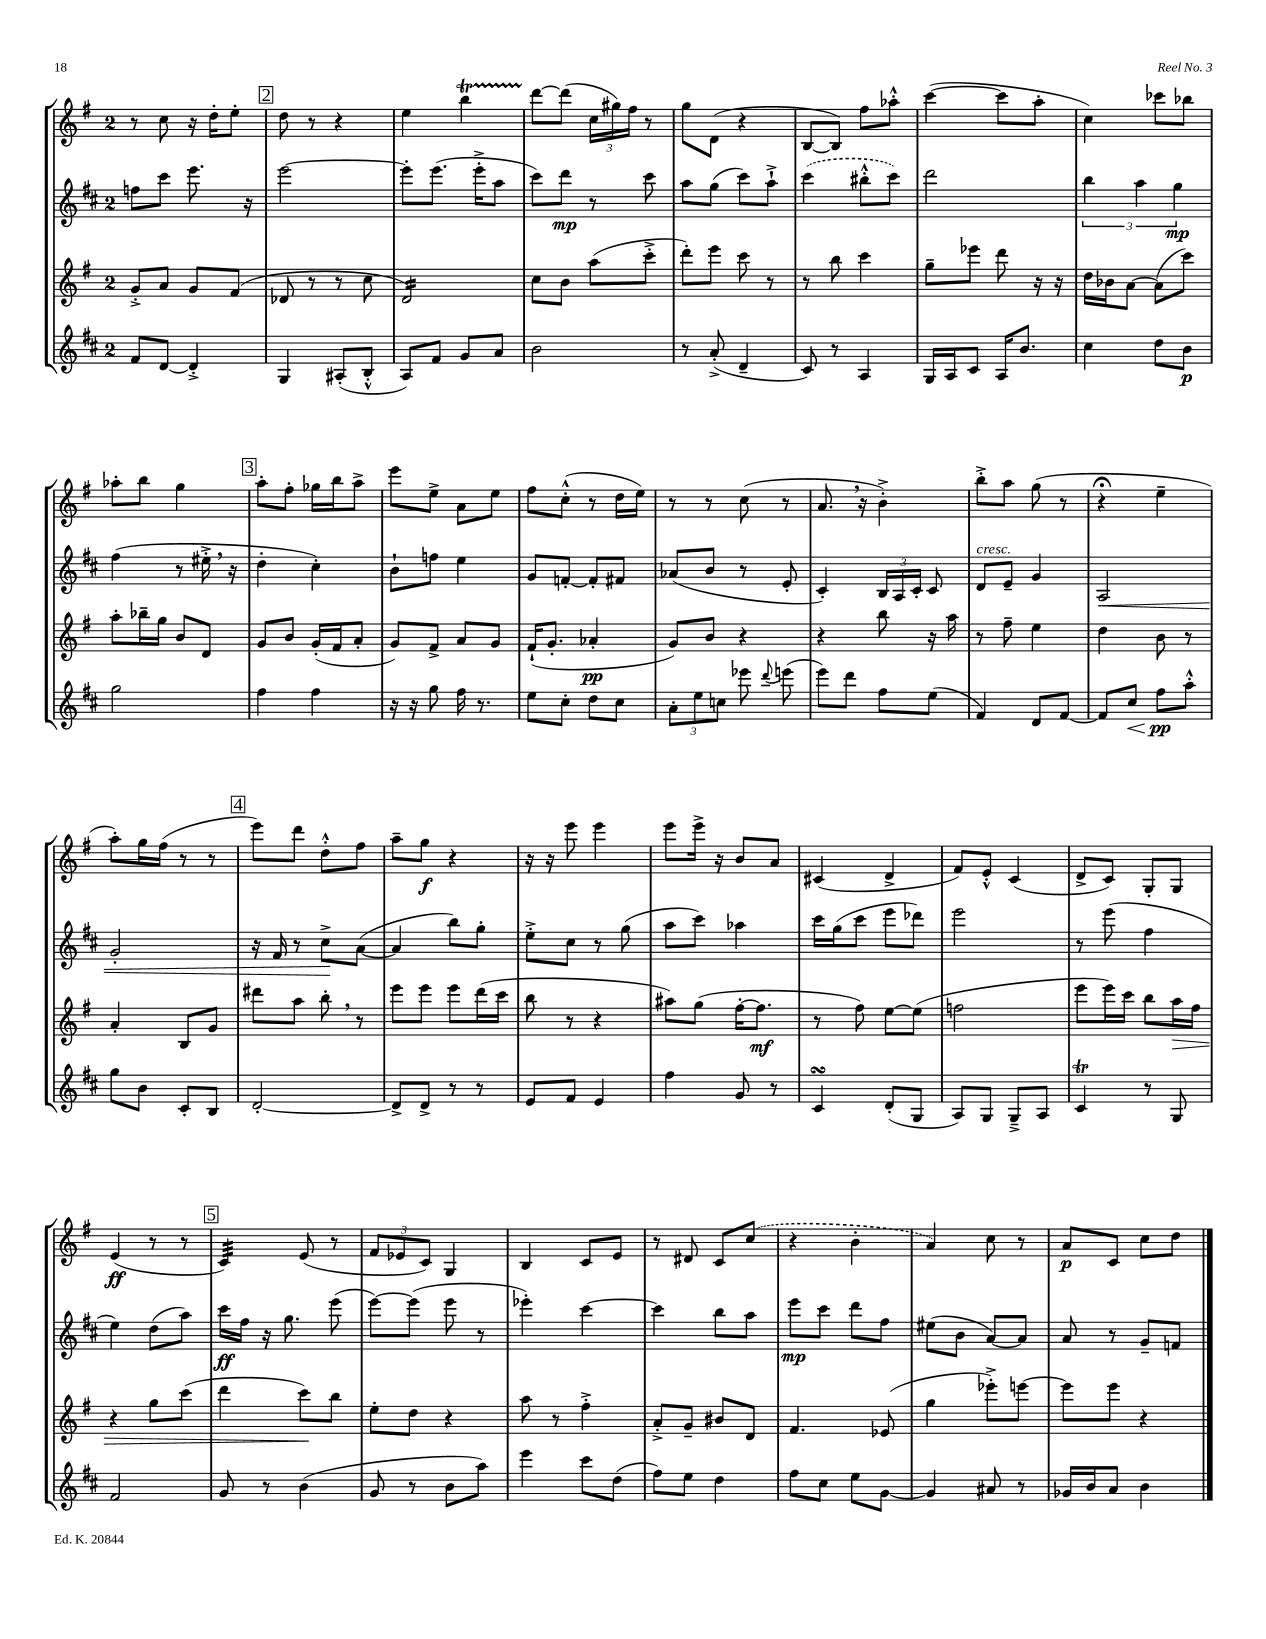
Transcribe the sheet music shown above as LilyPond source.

<<
\new StaffGroup <<
\new Staff = "s0" {
    \clef treble \key g \major \once \override Staff.TimeSignature.style = #'single-digit \time 2/4
    \autoBeamOff r8 c''8 r16 d''16[-. e''8]-. |
    \mark \markup { \box "2" } d''8 r8 r4 |
    e''4 b''4\startTrillSpan |
    d'''8[~\stopTrillSpan d'''8]( \tuplet 3/2 { c''16[ gis''16) fis''16] } r8 |
    g''8[ d'8]( r4 |
    b8[~ b8]) fis''8[ aes''8]-.-^ |
    c'''4~( c'''8[ a''8]-. |
    c''4) ces'''8[ bes''8] |
    aes''8[-. b''8] g''4 |
    \mark \markup { \box "3" } a''8[-. fis''8]-. ges''16[ b''16 a''8]-> |
    e'''8[ e''8]-> a'8[ e''8] |
    fis''8[ c''8]-.-^( r8 d''16[ e''16]) |
    r8 r8 c''8( r8 |
    a'8. \breathe r16 b'4-.->) |
    b''8[-.-> a''8] g''8( r8 |
    r4\fermata e''4-- |
    a''8[-.) g''16 fis''16]( r8 r8 |
    \mark \markup { \box "4" } e'''8[) d'''8] d''8[-.-^ fis''8] |
    a''8[-- g''8]\f r4 |
    r16 r16 e'''8 e'''4 |
    e'''8[ e'''16]-> r16 b'8[ a'8] |
    cis'4( d'4-> |
    fis'8[) e'8]-.-^ c'4( |
    d'8[-> c'8]) g8[-. g8] |
    e'4\ff( r8 r8 |
    \mark \markup { \box "5" } c'4:32) e'8( r8 |
    \tuplet 3/2 { fis'8[ ees'8 c'8]) } g4 |
    b4 c'8[ e'8] |
    r8 dis'8 c'8[ \once \slurDashed c''8]( |
    r4 b'4-. |
    a'4) c''8 r8 |
    a'8[\p c'8] c''8[ d''8] \bar "|." |
}
\new Staff = "s1" {
    \clef treble \key d \major \once \override Staff.TimeSignature.style = #'single-digit \time 2/4
    \autoBeamOff f''8[ cis'''8] e'''8. r16 |
    \mark \markup { \box "2" } e'''2~ |
    e'''8[-. e'''8.]( e'''16[-.-> a''8] |
    cis'''8[) d'''8]\mp r8 cis'''8 |
    a''8[ g''8]( cis'''8[) a''8]-!-> |
    \once \slurDashed cis'''4( bis''8[-.-^ cis'''8]) |
    d'''2 |
    \tuplet 3/2 { b''4 a''4 g''4\mp } |
    fis''4( r8 eis''16-.-> \breathe r16 |
    \mark \markup { \box "3" } d''4-. cis''4-.) |
    b'8[-! f''8] e''4 |
    g'8[ f'8]~-. f'8[-. fis'8] |
    aes'8[( b'8] r8 e'8-. |
    cis'4-.) \tuplet 3/2 { b16[ a16 cis'16]-. } cis'8 |
    d'8[^\markup { \italic "cresc." } e'8]-- g'4 |
    a2\< |
    g'2-. |
    \mark \markup { \box "4" } r16 fis'16 r8 cis''8[->\! a'8]~( |
    a'4 b''8[) g''8]-. |
    e''8[-.-> cis''8] r8 g''8( |
    a''8[ cis'''8]) aes''4 |
    cis'''16[ g''16( cis'''8] e'''8[ des'''8]) |
    e'''2 |
    r8 e'''8( fis''4 |
    e''4) d''8[( a''8]) |
    \mark \markup { \box "5" } cis'''16[\ff fis''16] r16 g''8. e'''8( |
    e'''8[~) e'''8]( e'''8 r8 |
    ees'''4-.) cis'''4~ |
    cis'''4 b''8[ a''8] |
    e'''8[\mp cis'''8] d'''8[ fis''8] |
    eis''8[( b'8] a'8[~) a'8] |
    a'8 r8 g'8[-- f'8] \bar "|." |
}
\new Staff = "s2" {
    \clef treble \key g \major \once \override Staff.TimeSignature.style = #'single-digit \time 2/4
    \autoBeamOff g'8[-.-> a'8] g'8[ fis'8]( |
    \mark \markup { \box "2" } des'8 r8 r8 c''8 |
    d'2:16) |
    c''8[ b'8] a''8[( c'''8]-.-> |
    d'''8[-.) e'''8] c'''8 r8 |
    r8 b''8 c'''4 |
    g''8[-- ees'''8] d'''8 r16 r16 |
    d''16[ bes'16 a'8]~ a'8[( c'''8]) |
    a''8[-. bes''16-- g''16] b'8[ d'8] |
    \mark \markup { \box "3" } g'8[ b'8] g'16[-.( fis'16 a'8]-. |
    g'8[) fis'8]-> a'8[ g'8] |
    fis'16[-!( g'8.]-. aes'4-.\pp |
    g'8[) b'8] r4 |
    r4 b''8 r16 a''16 |
    r8 fis''8-- e''4 |
    d''4 b'8 r8 |
    a'4-. b8[ g'8] |
    \mark \markup { \box "4" } dis'''8[ a''8] b''8-. \breathe r8 |
    e'''8[ e'''8] e'''8[ d'''16( c'''16] |
    b''8 r8 r4 |
    ais''8[) g''8]( fis''16[~-. fis''8.]\mf |
    r8 fis''8) e''8[~ e''8]( |
    f''2 |
    e'''8[ e'''16) c'''16] b''8[ a''16\> fis''16] |
    r4 g''8[ c'''8]( |
    \mark \markup { \box "5" } d'''4 c'''8[\!) b''8] |
    e''8[-. d''8] r4 |
    a''8 r8 fis''4-.-> |
    a'8[-.-> g'8]-- bis'8[ d'8] |
    fis'4. ees'8( |
    g''4 ees'''8[-.->) e'''8]~ |
    e'''8[ e'''8] r4 \bar "|." |
}
\new Staff = "s3" {
    \clef treble \key d \major \once \override Staff.TimeSignature.style = #'single-digit \time 2/4
    \autoBeamOff fis'8[ d'8]~ d'4-.-> |
    \mark \markup { \box "2" } g4 ais8[-.( b8]-.-^ |
    a8[) fis'8] g'8[ a'8] |
    b'2 |
    r8 a'8-.->( d'4-- |
    cis'8) r8 a4 |
    g16[ a16 cis'8] a16[ b'8.] |
    cis''4 d''8[ b'8]\p |
    g''2 |
    \mark \markup { \box "3" } fis''4 fis''4 |
    r16 r16 g''8 fis''16 r8. |
    e''8[ cis''8]-. d''8[ cis''8] |
    \tuplet 3/2 { a'8[-. e''8 c''8] } ees'''8 \appoggiatura { d'''8 } e'''8( |
    e'''8[) d'''8] fis''8[ e''8]( |
    fis'4) d'8[ fis'8]~ |
    fis'8[ cis''8]\< fis''8[\pp\! a''8]-.-^ |
    g''8[ b'8] cis'8[-. b8] |
    \mark \markup { \box "4" } d'2~-. |
    d'8[-> d'8]-> r8 r8 |
    e'8[ fis'8] e'4 |
    fis''4 g'8 r8 |
    cis'4\turn d'8[-.( g8] |
    a8[) g8] g8[---> a8] |
    cis'4\trill r8 g8 |
    fis'2 |
    \mark \markup { \box "5" } g'8 r8 b'4( |
    g'8 r8 b'8[ a''8]) |
    e'''4 cis'''8[ d''8]( |
    fis''8[) e''8] d''4 |
    fis''8[ cis''8] e''8[ g'8]~ |
    g'4 ais'8 r8 |
    ges'16[ b'16 a'8] b'4 \bar "|." |
}
>>
>>
\layout { \context { \Score \remove "Bar_number_engraver" } }
